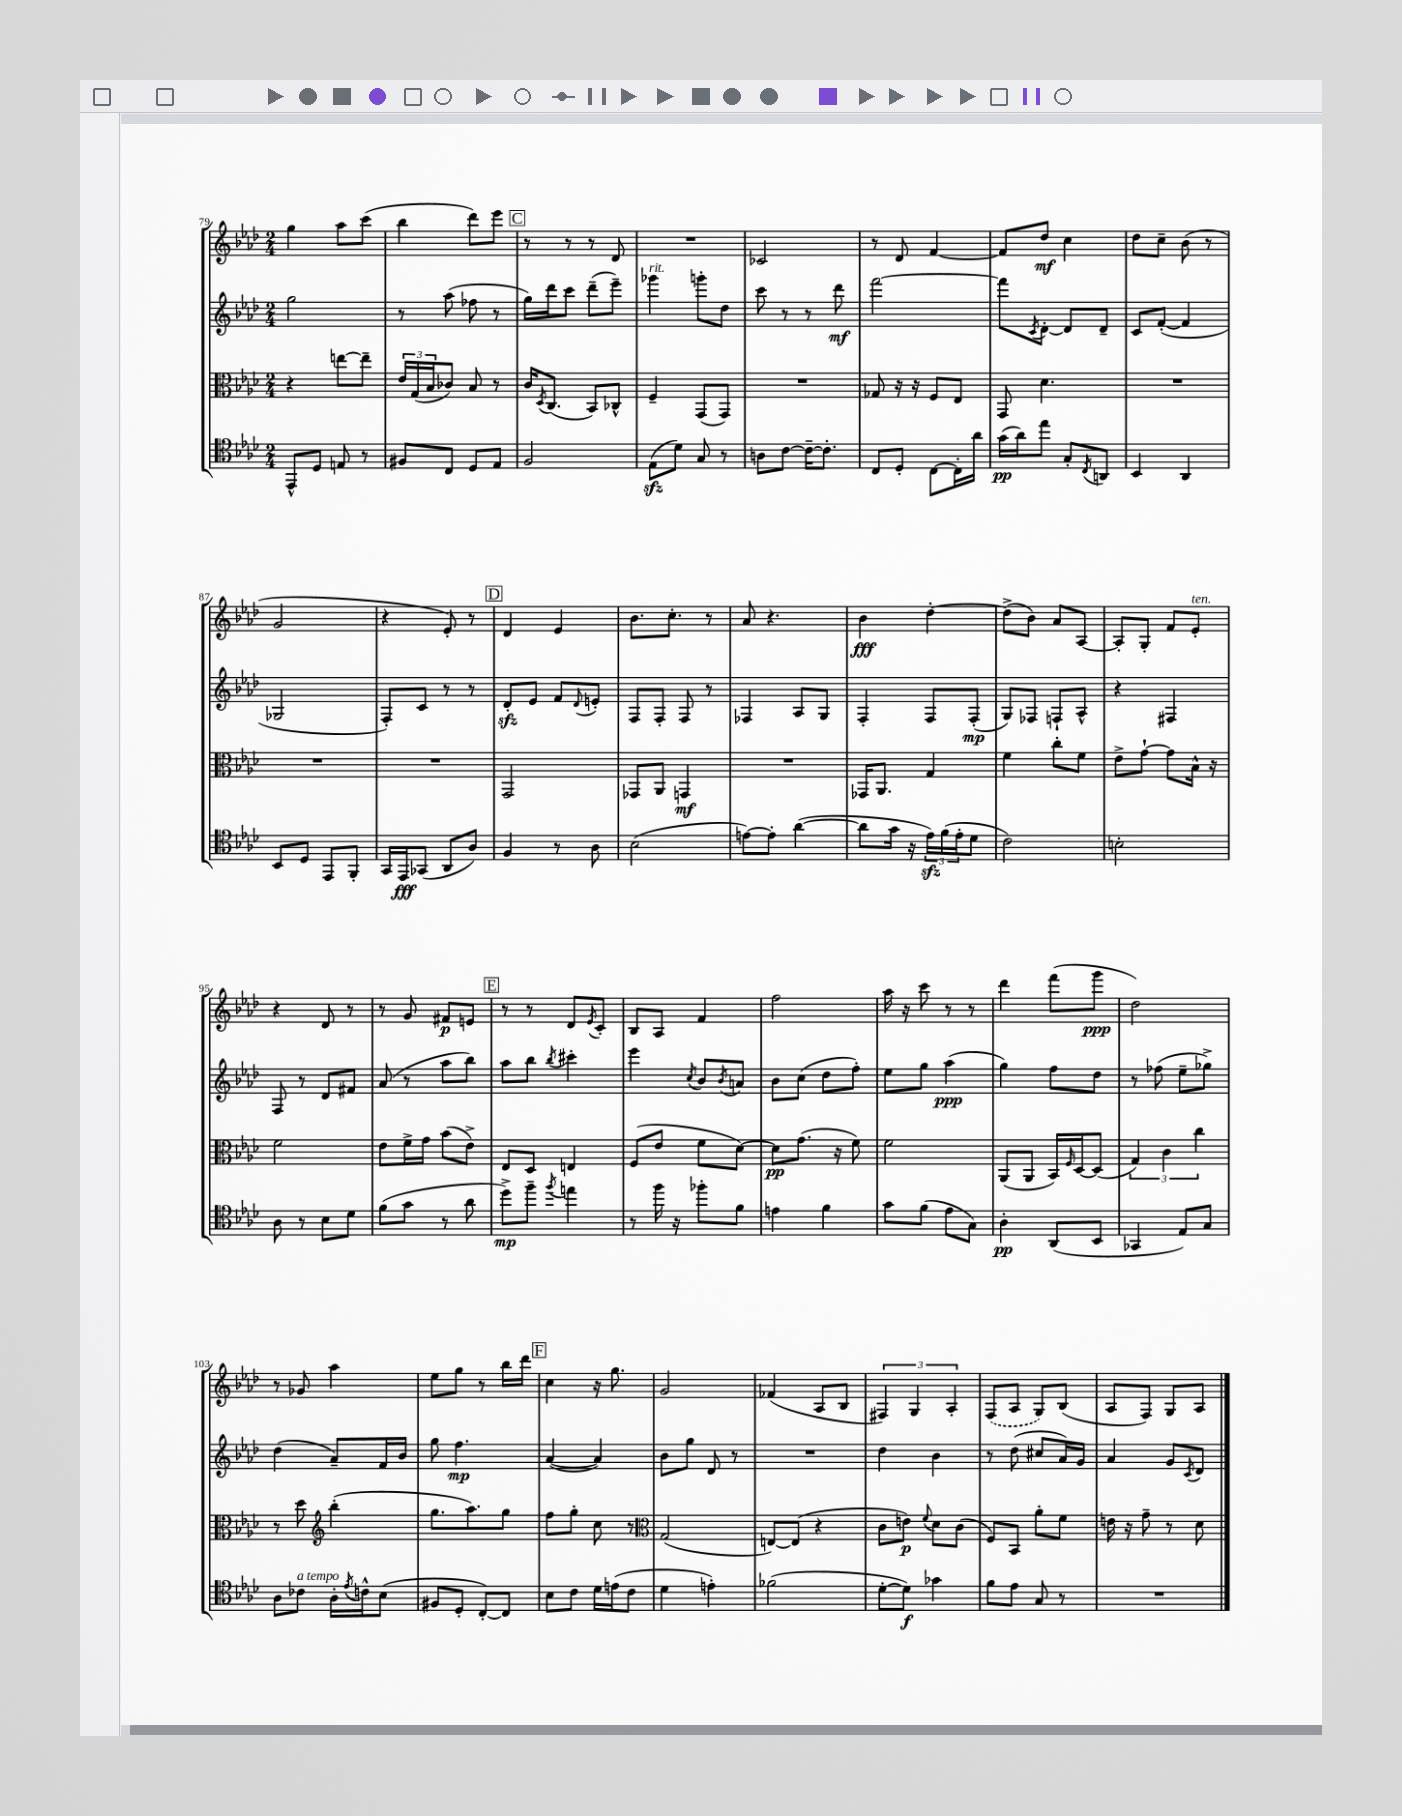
<<
\new StaffGroup <<
\new Staff = "s0" {
    \clef treble \key aes \major \numericTimeSignature \time 2/4
    g''4 aes''8 c'''8( |
    bes''4 des'''8) ees'''8 |
    \mark \markup { \box "C" } r8 r8 r8 des'8 |
    R2 |
    ces'2 |
    r8 des'8 f'4~ |
    f'8 des''8\mf c''4 |
    des''8 c''8-- bes'8( r8 |
    g'2 |
    r4 ees'8-.) r8 |
    \mark \markup { \box "D" } des'4 ees'4 |
    bes'8. c''8.-. r8 |
    aes'8 r4. |
    bes'4\fff des''4~-. |
    des''8->( bes'8) aes'8 aes8~ |
    aes8-. g8-. f'8 ees'8-.^\markup { \italic "ten." } |
    r4 des'8 r8 |
    r8 g'8 fis'8\p e'8 |
    \mark \markup { \box "E" } r8 r8 des'8 \acciaccatura { ees'8 } c'8-. |
    bes8 aes8 f'4 |
    f''2 |
    aes''16 r16 c'''8 r8 r8 |
    des'''4 f'''8( g'''8\ppp |
    des''2) |
    r8 ges'8 aes''4 |
    ees''8 g''8 r8 bes''16 des'''16 |
    \mark \markup { \box "F" } c''4 r16 g''8. |
    g'2 |
    fes'4( aes8 bes8 |
    \tuplet 3/2 { fis4) g4 aes4-. } |
    \once \slurDashed f8( aes8 g8) bes8( |
    aes8 f8) g8 aes8 \bar "|." |
}
\new Staff = "s1" {
    \clef treble \key aes \major \numericTimeSignature \time 2/4
    g''2 |
    r8 aes''8( fes''8 r8 |
    \mark \markup { \box "C" } g''16) des'''16 c'''8 des'''8--( ees'''8--) |
    ges'''4^\markup { \italic "rit." } g'''8-. des''8 |
    c'''8 r8 r8 des'''8\mf |
    f'''2~ |
    f'''8 \acciaccatura { c'8 } des'8~-. des'8 des'8-- |
    c'8 f'8~-.( f'4 |
    ges2 |
    f8-.) c'8 r8 r8 |
    \mark \markup { \box "D" } des'8-.\sfz ees'8 f'8 \appoggiatura { des'8 } e'8-. |
    f8 f8-. f8 r8 |
    fes4 aes8 g8 |
    f4-. f8 f8-.\mp( |
    g8) fes8 f8-! aes8-^ |
    r4 fis4 |
    f8 r8 des'8 fis'8 |
    aes'8( r8 aes''8 bes''8) |
    \mark \markup { \box "E" } aes''8 bes''8 \acciaccatura { bes''8 } cis'''4-. |
    ees'''4 \acciaccatura { c''8 } bes'8 \acciaccatura { bes'8 } a'8 |
    bes'8 c''8( des''8 f''8-.) |
    ees''8 g''8 aes''4\ppp( |
    g''4) f''8 des''8 |
    r8 fes''8( ees''8-- ges''8->) |
    des''4( aes'8--) f'16 bes'16 |
    g''8 f''4.\mp |
    \mark \markup { \box "F" } aes'4~( aes'4) |
    bes'8 g''8 des'8 r8 |
    R2 |
    des''4 bes'4 |
    r8 des''8( cis''8 aes'16) g'16 |
    aes'4 g'8 \acciaccatura { c'8 } des'8 \bar "|." |
}
\new Staff = "s2" {
    \clef alto \key aes \major \numericTimeSignature \time 2/4
    r4 e''8~ e''8-- |
    \tuplet 3/2 { ees'16 g16( bes16 } ces'8) bes8 r8 |
    \mark \markup { \box "C" } c'16 \acciaccatura { des8 } c8.( bes,8) ces8-^ |
    f4-- g,8( g,8) |
    R2 |
    ges8 r16 r16 f8 ees8 |
    g,8 des'4. |
    R2 |
    R2 |
    R2 |
    \mark \markup { \box "D" } g,2 |
    ges,8 aes,8 g,4\mf |
    R2 |
    ges,16 aes,8. g4 |
    f'4 c''8-. f'8 |
    ees'8-> g'8~-! g'8 bes16-^ r16 |
    f'2 |
    ees'8 f'16-> g'16 bes'8( ees'8->) |
    \mark \markup { \box "E" } ees8 des8 e4 |
    f8( ees'8 f'8 des'8~) |
    des'8\pp g'8.( r16 f'8) |
    f'2 |
    aes,8( aes,8 bes,16) \grace { f16 } des16~ des8( |
    \tuplet 3/2 { g4) c'4 c''4 } |
    r8 des''8 \clef treble bes''4-.( |
    g''8. aes''8.) g''8 |
    \mark \markup { \box "F" } f''8 g''8-. c''8 r8 |
    \clef alto g2( |
    e8~) e8( r4 |
    c'8 e'8\p) \appoggiatura { f'8 } des'8 c'8( |
    f8) bes,8 aes'8-. f'8 |
    e'16 r16 g'8-- r8 des'8 \bar "|." |
}
\new Staff = "s3" {
    \clef tenor \key aes \major \numericTimeSignature \time 2/4
    ees,8-^ des8 e8 r8 |
    fis8 c8 des8 ees8 |
    \mark \markup { \box "C" } f2 |
    ees8\sfz( des'8) g8 r8 |
    a8 c'8~ c'16~-- c'8.-. |
    c8 des8-. c8~ c16-. aes'16 |
    g'16\pp( aes'16) ees''8 g8-. \acciaccatura { c8 } a,8 |
    bes,4 aes,4 |
    bes,8 des8 ees,8 f,8-. |
    g,16 ees,16\fff ges,8( aes,8 aes8) |
    \mark \markup { \box "D" } f4 r8 aes8 |
    bes2( |
    e'8~) e'8-. aes'4~( |
    aes'8 g'16 r16 \tuplet 3/2 { ees'16\sfz) f'16( ees'16-. } des'8 |
    c'2) |
    b2-. |
    aes8 r8 bes8 des'8 |
    f'8( g'8 r8 aes'8 |
    \mark \markup { \box "E" } des''8->\mp) f''8-- \acciaccatura { f''8 } e''4 |
    r8 f''16 r16 fes''8-. f'8 |
    e'4 f'4 |
    g'8 f'8( ees'8 g8) |
    aes4-.\pp aes,8( bes,8 |
    ges,4 ees8) g8 |
    aes8 ces'8^\markup { \italic "a tempo" } aes16-. \acciaccatura { ees'8 } c'16-^ bes8( |
    fis8 des8-. c8~-.) c8 |
    \mark \markup { \box "F" } bes8 c'8 des'16 e'16( c'8 |
    des'4 e'4-.) |
    fes'2( |
    des'8~-. des'8\f) ges'4 |
    f'8 ees'8 g8 r8 |
    R2 \bar "|." |
}
>>
>>
